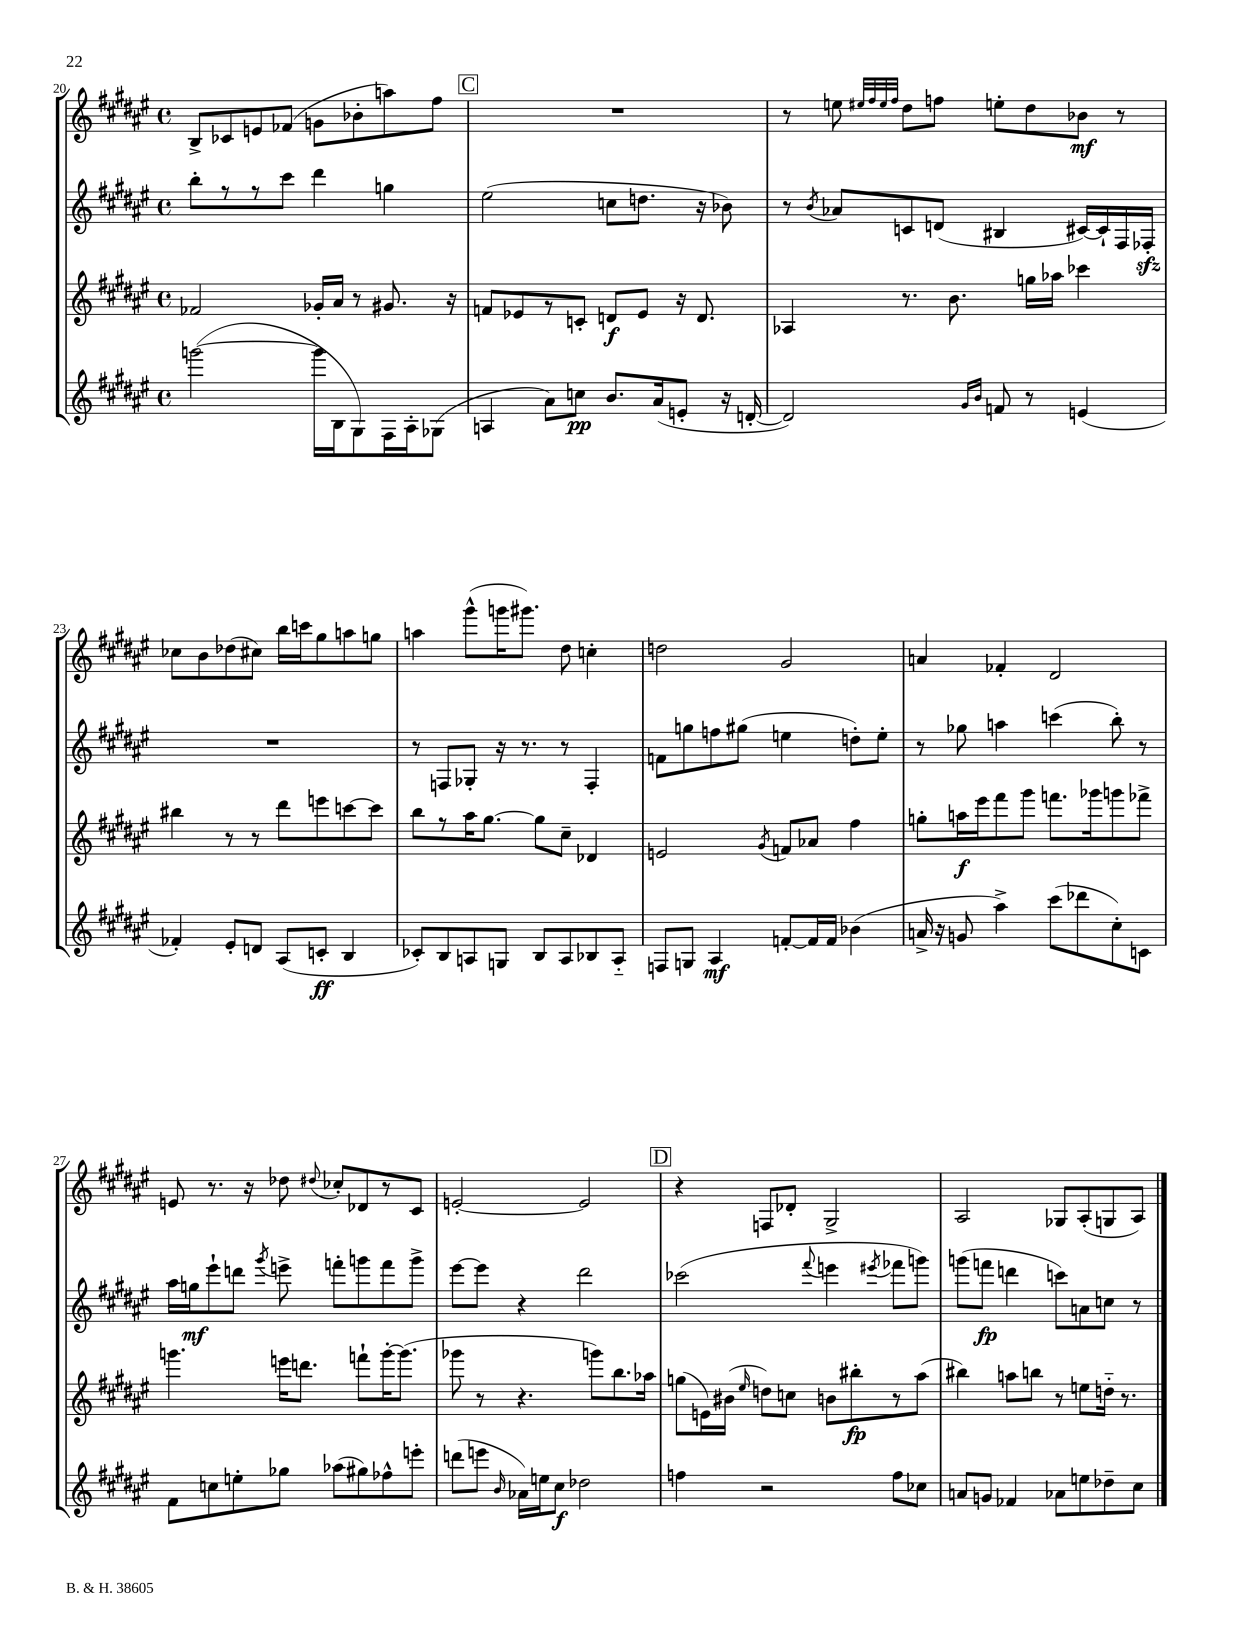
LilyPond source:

<<
\new StaffGroup <<
\new Staff = "s0" {
    \clef treble \key fis \major \defaultTimeSignature \time 4/4
    \autoBeamOff b8[-> ces'8 e'8 fes'8]( g'8[ bes'8-. a''8) fis''8] |
    \mark \markup { \box "C" } R1 |
    r8 e''8 \grace { eis''32[ fis''32 eis''32 fis''32] } dis''8[ f''8] e''8[-. dis''8 bes'8]\mf r8 |
    ces''8[ b'8 des''8( cis''8]) b''16[ c'''16 gis''8 a''8 g''8] |
    a''4 gis'''8[-^( g'''16 gis'''8.]) dis''8 c''4-. |
    d''2 gis'2 |
    a'4 fes'4-. dis'2 |
    e'8 r8. r16 des''8 \appoggiatura { dis''8 } ces''8[-. des'8 r8 cis'8] |
    e'2~-. e'2 |
    \mark \markup { \box "D" } r4 f8[ des'8]-. gis2-> |
    ais2 ges8[ ais8-.( g8 ais8]) \bar "|." |
}
\new Staff = "s1" {
    \clef treble \key fis \major \defaultTimeSignature \time 4/4
    \autoBeamOff b''8[-. r8 r8 cis'''8] dis'''4 g''4 |
    \mark \markup { \box "C" } eis''2( c''8[ d''8.] r16 bes'8) |
    r8 \acciaccatura { b'8 } aes'8[ c'8 d'8]( bis4 cis'16[~) cis'16-! fis16 fes16]-.\sfz |
    R1 |
    r8 f8[ ges8]-. r16 r8. r8 f4-. |
    f'8[ g''8 f''8 gis''8]( e''4 d''8[-.) e''8]-. |
    r8 ges''8 a''4 c'''4( b''8-.) r8 |
    ais''16[ g''16\mf eis'''8-! d'''8] \acciaccatura { gis'''8 } e'''8-> f'''8[-. g'''8 f'''8 g'''8]-> |
    eis'''8[~ eis'''8] r4 dis'''2 |
    \mark \markup { \box "D" } ces'''2( \appoggiatura { fis'''8 } e'''4 \acciaccatura { eis'''8 } fes'''8[ g'''8]) |
    g'''8[( f'''8]\fp d'''4 c'''8[) a'8 c''8] r8 \bar "|." |
}
\new Staff = "s2" {
    \clef treble \key fis \major \defaultTimeSignature \time 4/4
    \autoBeamOff fes'2 ges'16[-. ais'16] r8 gis'8. r16 |
    \mark \markup { \box "C" } f'8[ ees'8 r8 c'8]-. d'8[\f ees'8] r16 d'8. |
    aes4 r8. b'8. g''16[ aes''16] ces'''4 |
    bis''4 r8 r8 dis'''8[ e'''8 c'''8~ c'''8] |
    b''8[ r8 ais''16 gis''8.]~ gis''8[ cis''8]-- des'4 |
    e'2 \acciaccatura { gis'8 } f'8[ aes'8] fis''4 |
    g''8[-. a''16\f eis'''16 fis'''8 gis'''8] f'''8.[ ges'''16 g'''8 fes'''8]-> |
    g'''4. e'''16[ d'''8.] f'''8[-! g'''16~-. g'''8.]( |
    ges'''8 r8 r4. g'''8[) b''8. aes''16] |
    \mark \markup { \box "D" } g''8[( e'16) bis'16]( \grace { eis''16 } d''8[) c''8] b'8[ bis''8-.\fp r8 ais''8]( |
    bis''4) a''8[ b''8] r8 e''8[ d''16]-_ r8. \bar "|." |
}
\new Staff = "s3" {
    \clef treble \key fis \major \defaultTimeSignature \time 4/4
    \autoBeamOff g'''2~( g'''16[ b16 gis8) fis16 ais16-. ges8]( |
    \mark \markup { \box "C" } a4 ais'8[) c''8]\pp b'8.[ ais'16( e'8]-. r16 d'16~-. |
    d'2) \grace { gis'16[ b'16] } f'8 r8 e'4( |
    fes'4-.) eis'8[-. d'8] ais8[( c'8]-.\ff b4 |
    ces'8[-.) b8 a8 g8] b8[ a8 bes8 a8]-_ |
    f8[ g8] ais4\mf f'8[~-. f'16 f'16] bes'4( |
    a'16-> r16 g'8 ais''4->) cis'''8[( des'''8 cis''8-.) c'8] |
    fis'8[ c''8 e''8-. ges''8] aes''8[( gis''8) fes''8-^ e'''8]-. |
    d'''8[( e'''8] \grace { b'16 } aes'16[) e''16 cis''8]\f des''2 |
    \mark \markup { \box "D" } f''4 r2 f''8[ ces''8] |
    a'8[ g'8] fes'4 aes'8[ e''8 des''8-- cis''8] \bar "|." |
}
>>
>>
\layout { \context { \Score currentBarNumber = #20 } }
